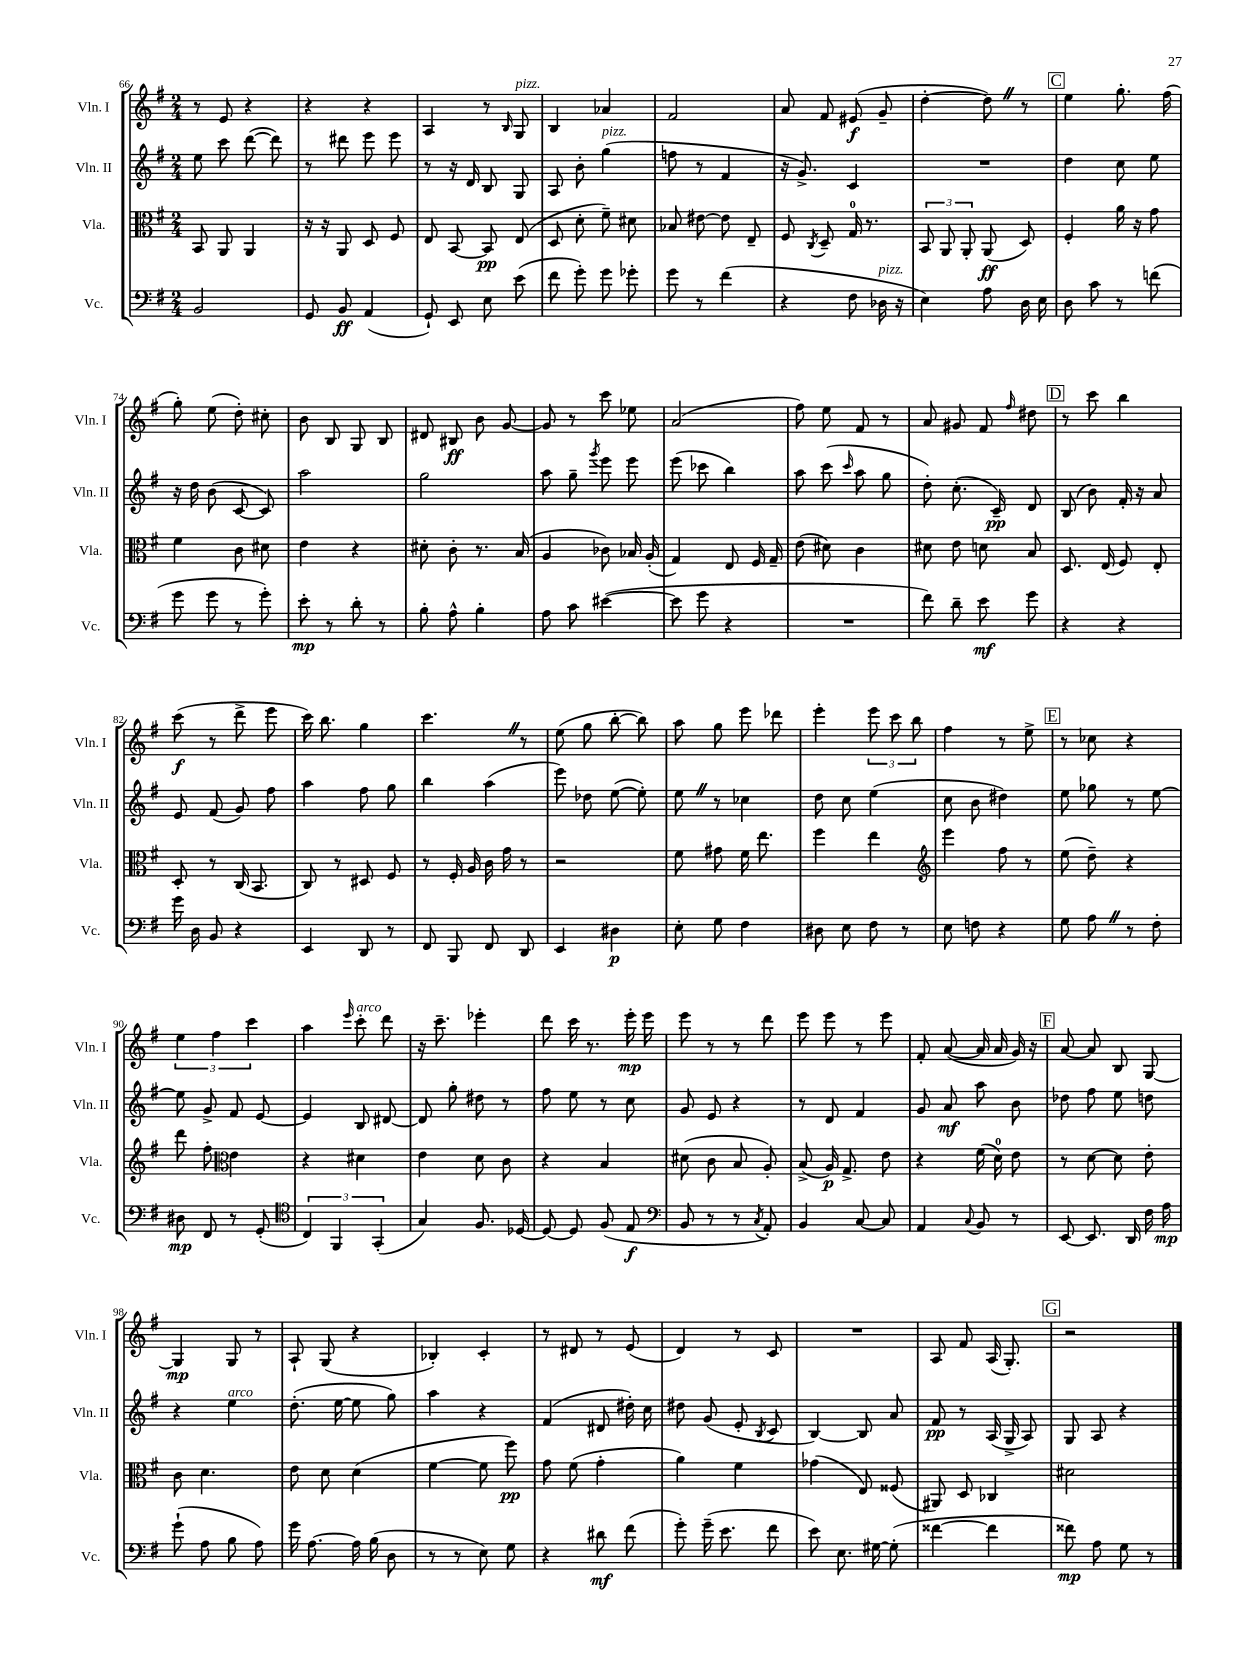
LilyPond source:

<<
\new StaffGroup <<
\new Staff = "s0" \with { instrumentName = "Vln. I" shortInstrumentName = "Vln. I" } {
    \clef treble \key g \major \numericTimeSignature \time 2/4
    \autoBeamOff r8 e'8 r4 |
    r4 r4 |
    a4 r8 \grace { b16 } g8^\markup { \italic "pizz." } |
    b4 aes'4 |
    fis'2 |
    a'8 fis'8 eis'8\f( g'8-- |
    d''4~-. d''8) \once \override BreathingSign.text = \markup { \musicglyph "scripts.caesura.straight" } \breathe r8 |
    \mark \markup { \box "C" } e''4 g''8.-. fis''16( |
    g''8-.) e''8( d''8-.) cis''8-. |
    b'8 b8 g8 b8 |
    dis'8 bis8\ff b'8 g'8~ |
    g'8 r8 c'''8 ees''8 |
    a'2( |
    fis''8) e''8 fis'8 r8 |
    a'8 gis'8 fis'8 \grace { fis''16 } dis''8 |
    \mark \markup { \box "D" } r8 c'''8 b''4 |
    c'''8\f( r8 d'''8-> e'''8 |
    c'''16) b''8. g''4 |
    c'''4. \once \override BreathingSign.text = \markup { \musicglyph "scripts.caesura.straight" } \breathe r8 |
    e''8( g''8 b''8~-. b''8) |
    a''8 g''8 e'''8 des'''8 |
    e'''4-. \tuplet 3/2 { e'''8 c'''8 b''8 } |
    fis''4 r8 e''8-> |
    \mark \markup { \box "E" } r8 ces''8 r4 |
    \tuplet 3/2 { e''4 fis''4 c'''4 } |
    a''4 \grace { e'''16 } c'''8-.^\markup { \italic "arco" } d'''8 |
    r16 c'''8.-- ees'''4-. |
    d'''8 c'''16 r8. e'''16-.\mp e'''16 |
    e'''8 r8 r8 d'''8 |
    e'''8 e'''8 r8 e'''8 |
    fis'8-. a'8~( a'16 a'16 g'16) r16 |
    \mark \markup { \box "F" } a'8~ a'8 b8 g8~ |
    g4\mp g8 r8 |
    a8-! g8( r4 |
    bes4-.) c'4-. |
    r8 dis'8 r8 e'8( |
    d'4) r8 c'8 |
    R2 |
    a8 fis'8 a16( g8.-.) |
    \mark \markup { \box "G" } r2 \bar "|." |
}
\new Staff = "s1" \with { instrumentName = "Vln. II" shortInstrumentName = "Vln. II" } {
    \clef treble \key g \major \numericTimeSignature \time 2/4
    \autoBeamOff e''8 c'''8 d'''8~( d'''8) |
    r8 dis'''8 e'''8 e'''8 |
    r8 r16 d'16 b8 g8 |
    a8 b'8-. g''4^\markup { \italic "pizz." }( |
    f''8 r8 fis'4 |
    r16 g'8.->) c'4 |
    R2 |
    \mark \markup { \box "C" } d''4 c''8 e''8 |
    r16 d''16 b'8( c'8~ c'8) |
    a''2 |
    g''2 |
    a''8 g''8-- \acciaccatura { g'''8 } e'''8 e'''8 |
    e'''8( ces'''8 b''4) |
    a''8 c'''8( \grace { c'''16 } a''8 g''8 |
    d''8-.) c''8.-.( c'16--\pp) d'8 |
    \mark \markup { \box "D" } b8( b'8) fis'16-. r16 a'8 |
    e'8 fis'8( g'8) fis''8 |
    a''4 fis''8 g''8 |
    b''4 a''4( |
    e'''8) des''8 e''8~( e''8-.) |
    e''8 \once \override BreathingSign.text = \markup { \musicglyph "scripts.caesura.straight" } \breathe r8 ces''4 |
    d''8 c''8 e''4( |
    c''8 b'8 dis''4) |
    \mark \markup { \box "E" } e''8 ges''8 r8 e''8~ |
    e''8 g'8-> fis'8 e'8~ |
    e'4 b8 dis'8~ |
    dis'8 g''8-. dis''8 r8 |
    fis''8 e''8 r8 c''8 |
    g'8 e'8 r4 |
    r8 d'8 fis'4 |
    g'8 a'8\mf a''8 b'8 |
    \mark \markup { \box "F" } des''8 fis''8 e''8 d''8 |
    r4 e''4^\markup { \italic "arco" } |
    d''8.-.( e''16~ e''8 g''8) |
    a''4 r4 |
    fis'4( dis'8 dis''16-.) c''16 |
    dis''8 g'8( e'8-. \acciaccatura { b8 } c'8 |
    b4~) b8 a'8 |
    fis'8\pp r8 a16( g16-> a8) |
    \mark \markup { \box "G" } g8 a8 r4 \bar "|." |
}
\new Staff = "s2" \with { instrumentName = "Vla." shortInstrumentName = "Vla." } {
    \clef alto \key g \major \numericTimeSignature \time 2/4
    \autoBeamOff b,8 a,8 a,4 |
    r16 r16 a,8 d8 fis8 |
    e8 b,8~ b,8\pp e8( |
    d8 d'8-. fis'8--) dis'8 |
    bes8 eis'8~ eis'8 e8-- |
    fis8 \acciaccatura { c8 } d8-- g16-0 r8. |
    \tuplet 3/2 { b,8 a,8 a,8-. } a,8\ff( d8) |
    \mark \markup { \box "C" } fis4-. a'16 r16 g'8 |
    fis'4 c'8 dis'8 |
    e'4 r4 |
    dis'8-. c'8-. r8. b16( |
    a4 ces'8) bes16 a16-.( |
    g4) e8 fis16 g16-- |
    e'8( dis'8) c'4 |
    dis'8 e'8 d'8 b8 |
    \mark \markup { \box "D" } d8. e16( fis8) e8-. |
    d8-. r8 c16( b,8. |
    c8) r8 dis8 fis8 |
    r8 fis16-. a16 c'16 g'16 r8 |
    r2 |
    fis'8 gis'8 fis'16 e''8. |
    fis''4 e''4 |
    \clef treble e'''4 fis''8 r8 |
    \mark \markup { \box "E" } e''8( d''8--) r4 |
    d'''8 fis''8-. \clef alto e'4 |
    r4 dis'4 |
    e'4 d'8 c'8 |
    r4 b4 |
    dis'8( c'8 b8 a8-.) |
    b8->( a16\p) g8.-> e'8 |
    r4 fis'16( d'16-0) e'8 |
    \mark \markup { \box "F" } r8 d'8~ d'8 e'8-. |
    c'8 d'4. |
    e'8 d'8 d'4( |
    fis'4~ fis'8 fis''8\pp) |
    g'8 fis'8( g'4-. |
    a'4) fis'4 |
    ges'4( e8) fisis8( |
    ais,8) d8 ces4 |
    \mark \markup { \box "G" } dis'2 \bar "|." |
}
\new Staff = "s3" \with { instrumentName = "Vc." shortInstrumentName = "Vc." } {
    \clef bass \key g \major \numericTimeSignature \time 2/4
    \autoBeamOff b,2 |
    g,8 b,8\ff a,4( |
    g,8-!) e,8 e8 e'8( |
    fis'8 g'8-.) g'8 ges'8-. |
    g'8 r8 fis'4( |
    r4 fis8 des16^\markup { \italic "pizz." } r16 |
    e4) a8 d16 e16 |
    \mark \markup { \box "C" } d8 c'8 r8 f'8( |
    g'8 g'8 r8 g'8-.) |
    e'8-.\mp r8 d'8-. r8 |
    b8-. a8-^ b4-. |
    a8 c'8 eis'4~( |
    eis'8 g'8 r4 |
    R2 |
    fis'8) d'8-- e'8\mf g'8 |
    \mark \markup { \box "D" } r4 r4 |
    g'16 d16 b,8 r4 |
    e,4 d,8 r8 |
    fis,8 b,,8 fis,8 d,8 |
    e,4 dis4\p |
    e8-. g8 fis4 |
    dis8 e8 fis8 r8 |
    e8 f8 r4 |
    \mark \markup { \box "E" } g8 a8 \once \override BreathingSign.text = \markup { \musicglyph "scripts.caesura.straight" } \breathe r8 fis8-. |
    dis8\mp fis,8 r8 g,8-.( |
    \clef tenor \tuplet 3/2 { c4) fis,4 g,4-.( } |
    g4) fis8. des16~ |
    des8~ des8 fis8( e8\f |
    \clef bass b,8 r8 r8 \acciaccatura { c8 } a,8-.) |
    b,4 c8~ c8 |
    a,4 \appoggiatura { c8 } b,8 r8 |
    \mark \markup { \box "F" } e,8~ e,8. d,16 fis16 a16\mp |
    g'8-!( a8 b8 a8) |
    g'16 a8.~ a16 b16( d8 |
    r8 r8 e8) g8 |
    r4 dis'8\mf fis'8( |
    g'8-.) g'16--( e'8. fis'8 |
    e'8) e8. gis16~ gis8-.( |
    fisis'4~ fisis'4 |
    \mark \markup { \box "G" } fisis'8\mp) a8 g8 r8 \bar "|." |
}
>>
>>
\layout { \context { \Score currentBarNumber = #66 } }
